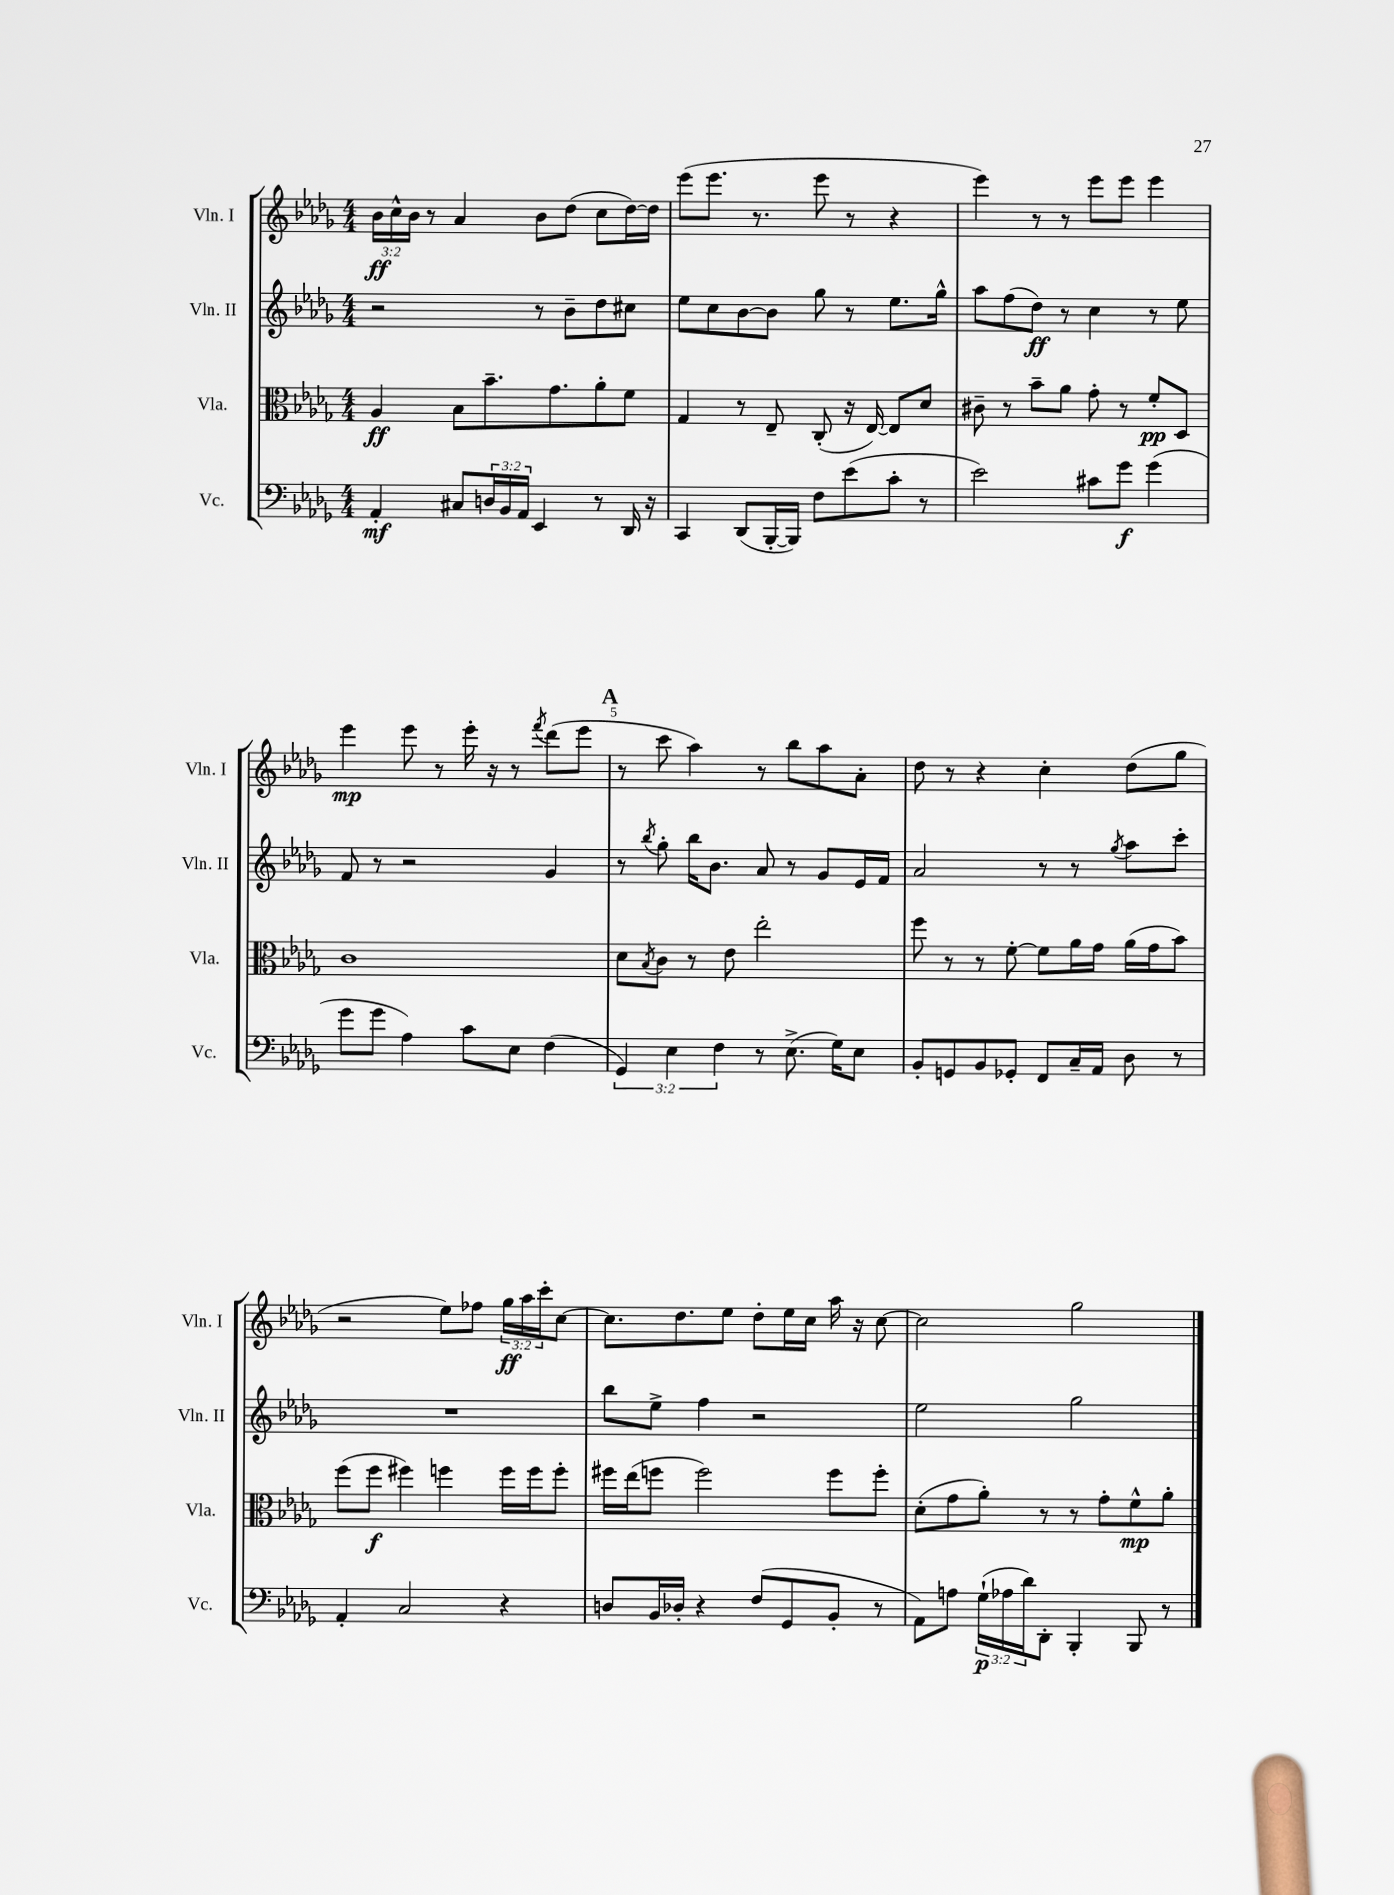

**kern	**dynam	**kern	**dynam	**kern	**dynam	**kern	**dynam
*part4	*part4	*part3	*part3	*part2	*part2	*part1	*part1
*staff4	*staff4	*staff3	*staff3	*staff2	*staff2	*staff1	*staff1
*I"Vc.	*	*I"Vla.	*	*I"Vln. II	*	*I"Vln. I	*
*I'Vc.	*	*I'Vla.	*	*I'Vln. II	*	*I'Vln. I	*
*clefF4	*	*clefC3	*	*clefG2	*	*clefG2	*
*k[b-e-a-d-g-]	*	*k[b-e-a-d-g-]	*	*k[b-e-a-d-g-]	*	*k[b-e-a-d-g-]	*
*M4/4	*	*M4/4	*	*M4/4	*	*M4/4	*
=1	=1	=1	=1	=1	=1	=1	=1
4AA-'/	mf	4A-/	ff	2r	.	24b-\LL	ff
.	.	.	.	.	.	24cc^^\	.
.	.	.	.	.	.	24b-\JJ	.
.	.	.	.	.	.	8r	.
8C#X/L	.	8B-\L	.	.	.	4a-/	.
24Dn/L	.	8.b-~\	.	.	.	.	.
24BB-/	.	.	.	.	.	.	.
24AA-/JJ	.	.	.	.	.	.	.
4EE-/	.	.	.	8r	.	8b-\L	.
.	.	8.g-\	.	.	.	.	.
.	.	.	.	8b-~\L	.	(8dd-\J	.
8r	.	8a-'\	.	8dd-\	.	8cc\L	.
16DD-/	.	8f\J	.	8cc#X\J	.	[16dd-\L)	.
16r	.	.	.	.	.	16dd-\JJ]	.
=2	=2	=2	=2	=2	=2	=2	=2
4CC/	.	4G-/	.	8ee-\L	.	(8eee-\L	.
.	.	.	.	8cc\	.	8.eee-\J	.
(8DD-/L	.	8r	.	[8b-\	.	.	.
.	.	.	.	.	.	8.r	.
[16BBB-'/L	.	8E-~/	.	8b-\J]	.	.	.
16BBB-/JJ])	.	.	.	.	.	.	.
8F\L	.	(8C'/	.	8gg-\	.	8eee-\	.
(8e-\	.	16r	.	8r	.	8r	.
.	.	[16E-/)	.	.	.	.	.
8c'\J	.	8E-/L]	.	8.ee-\L	.	4r	.
8r	.	8d-/J	.	.	.	.	.
.	.	.	.	16gg-^^\Jk	.	.	.
=3	=3	=3	=3	=3	=3	=3	=3
2e-\)	.	8c#X~\	.	8aa-\L	.	4eee-\)	.
.	.	8r	.	(8ff\	.	.	.
.	.	8b-~\L	.	8dd-\J)	ff	8r	.
.	.	8a-\J	.	8r	.	8r	.
8c#X\L	.	8g-'\	.	4cc\	.	8eee-\L	.
8g-\J	f	8r	.	.	.	8eee-\J	.
(4g-\	.	8f'/L	pp	8r	.	4eee-\	.
.	.	8D-/J	.	8ee-\	.	.	.
!!LO:LB:g=z
=4	=4	=4	=4	=4	=4	=4	=4
8g-\L	.	1c	.	8f/	.	4eee-\	mp
8g-\J	.	.	.	8r	.	.	.
4A-\)	.	.	.	2r	.	8eee-\	.
.	.	.	.	.	.	8r	.
8c\L	.	.	.	.	.	16eee-'\	.
.	.	.	.	.	.	16r	.
8E-\J	.	.	.	.	.	8r	.
.	.	.	.	.	.	8qfff/	.
(4F\	.	.	.	4g-/	.	(8ddd-\L	.
.	.	.	.	.	.	8eee-\J	.
!!LO:REH:place=s1:t=A
=5	=5	=5	=5	=5	=5	=5	=5
6GG-/)	.	8d-\L	.	8r	.	8r	.
.	.	8qB-/	.	8qbb-/	.	.	.
.	.	8c\J	.	8gg-'\	.	8ccc\	.
6E-\	.	.	.	.	.	.	.
.	.	8r	.	16bb-\KL	.	4aa-\)	.
.	.	.	.	8.b-\J	.	.	.
6F\	.	.	.	.	.	.	.
.	.	8e-\	.	.	.	.	.
8r	.	2ee-'\	.	8a-/	.	8r	.
(8.E-^\	.	.	.	8r	.	8bb-\L	.
.	.	.	.	8g-/L	.	8aa-\	.
16G-\KL)	.	.	.	.	.	.	.
8E-\J	.	.	.	16e-/L	.	8a-'\J	.
.	.	.	.	16f/JJ	.	.	.
=6	=6	=6	=6	=6	=6	=6	=6
8BB-'/L	.	8ff\	.	2a-/	.	8dd-\	.
8GGn/	.	8r	.	.	.	8r	.
8BB-/	.	8r	.	.	.	4r	.
8GG-X'/J	.	[8f'\	.	.	.	.	.
8FF/L	.	8f\L]	.	8r	.	4cc'\	.
16C~/L	.	16a-\L	.	8r	.	.	.
16AA-/JJ	.	16g-\JJ	.	.	.	.	.
.	.	.	.	8qgg-/	.	.	.
8D-\	.	(16a-\LL	.	8aa-\L	.	(8dd-\L	.
.	.	16g-\J	.	.	.	.	.
8r	.	8b-\J)	.	8ccc'\J	.	8gg-\J	.
!!LO:LB:g=z
=7	=7	=7	=7	=7	=7	=7	=7
4AA-'/	.	(8ff\L	.	1r	.	2r	.
.	.	8ff\J	f	.	.	.	.
2C/	.	4ff#X\)	.	.	.	.	.
.	.	4ffn\	.	.	.	8ee-\L)	.
.	.	.	.	.	.	8ff-X\J	.
4r	.	16ff\LL	.	.	.	24gg-\LL	ff
.	.	.	.	.	.	24aa-\	.
.	.	16ff\J	.	.	.	.	.
.	.	.	.	.	.	24ccc'\J	.
.	.	8ff'\J	.	.	.	[8cc\J	.
=8	=8	=8	=8	=8	=8	=8	=8
8Dn/L	.	16ff#X\LL	.	8bb-\L	.	8.cc\L]	.
.	.	(16ee-\J	.	.	.	.	.
16BB-/L	.	8ffn\J	.	8ee-^\J	.	.	.
16D-X'/JJ	.	.	.	.	.	8.dd-\	.
4r	.	2ff\)	.	4ff\	.	.	.
.	.	.	.	.	.	8ee-\J	.
(8F/L	.	.	.	2r	.	8dd-'\L	.
8GG-/	.	.	.	.	.	16ee-\L	.
.	.	.	.	.	.	16cc\JJ	.
8BB-'/J	.	8ff\L	.	.	.	16aa-\	.
.	.	.	.	.	.	16r	.
8r	.	8ff'\J	.	.	.	[8cc\	.
=9	=9	=9	=9	=9	=9	=9	=9
8AA-\L)	.	(8d-'\L	.	2ee-\	.	2cc\]	.
8An\J	.	8g-\	.	.	.	.	.
(24G-`\LL	p	8a-'\J)	.	.	.	.	.
24A-X\	.	.	.	.	.	.	.
24d-\J)	.	.	.	.	.	.	.
8DD-'\J	.	8r	.	.	.	.	.
4BBB-'/	.	8r	.	2gg-\	.	2gg-\	.
.	.	8g-'\L	.	.	.	.	.
8BBB-/	.	8f^^\	mp	.	.	.	.
8r	.	8a-'\J	.	.	.	.	.
==	==	==	==	==	==	==	==
*-	*-	*-	*-	*-	*-	*-	*-
